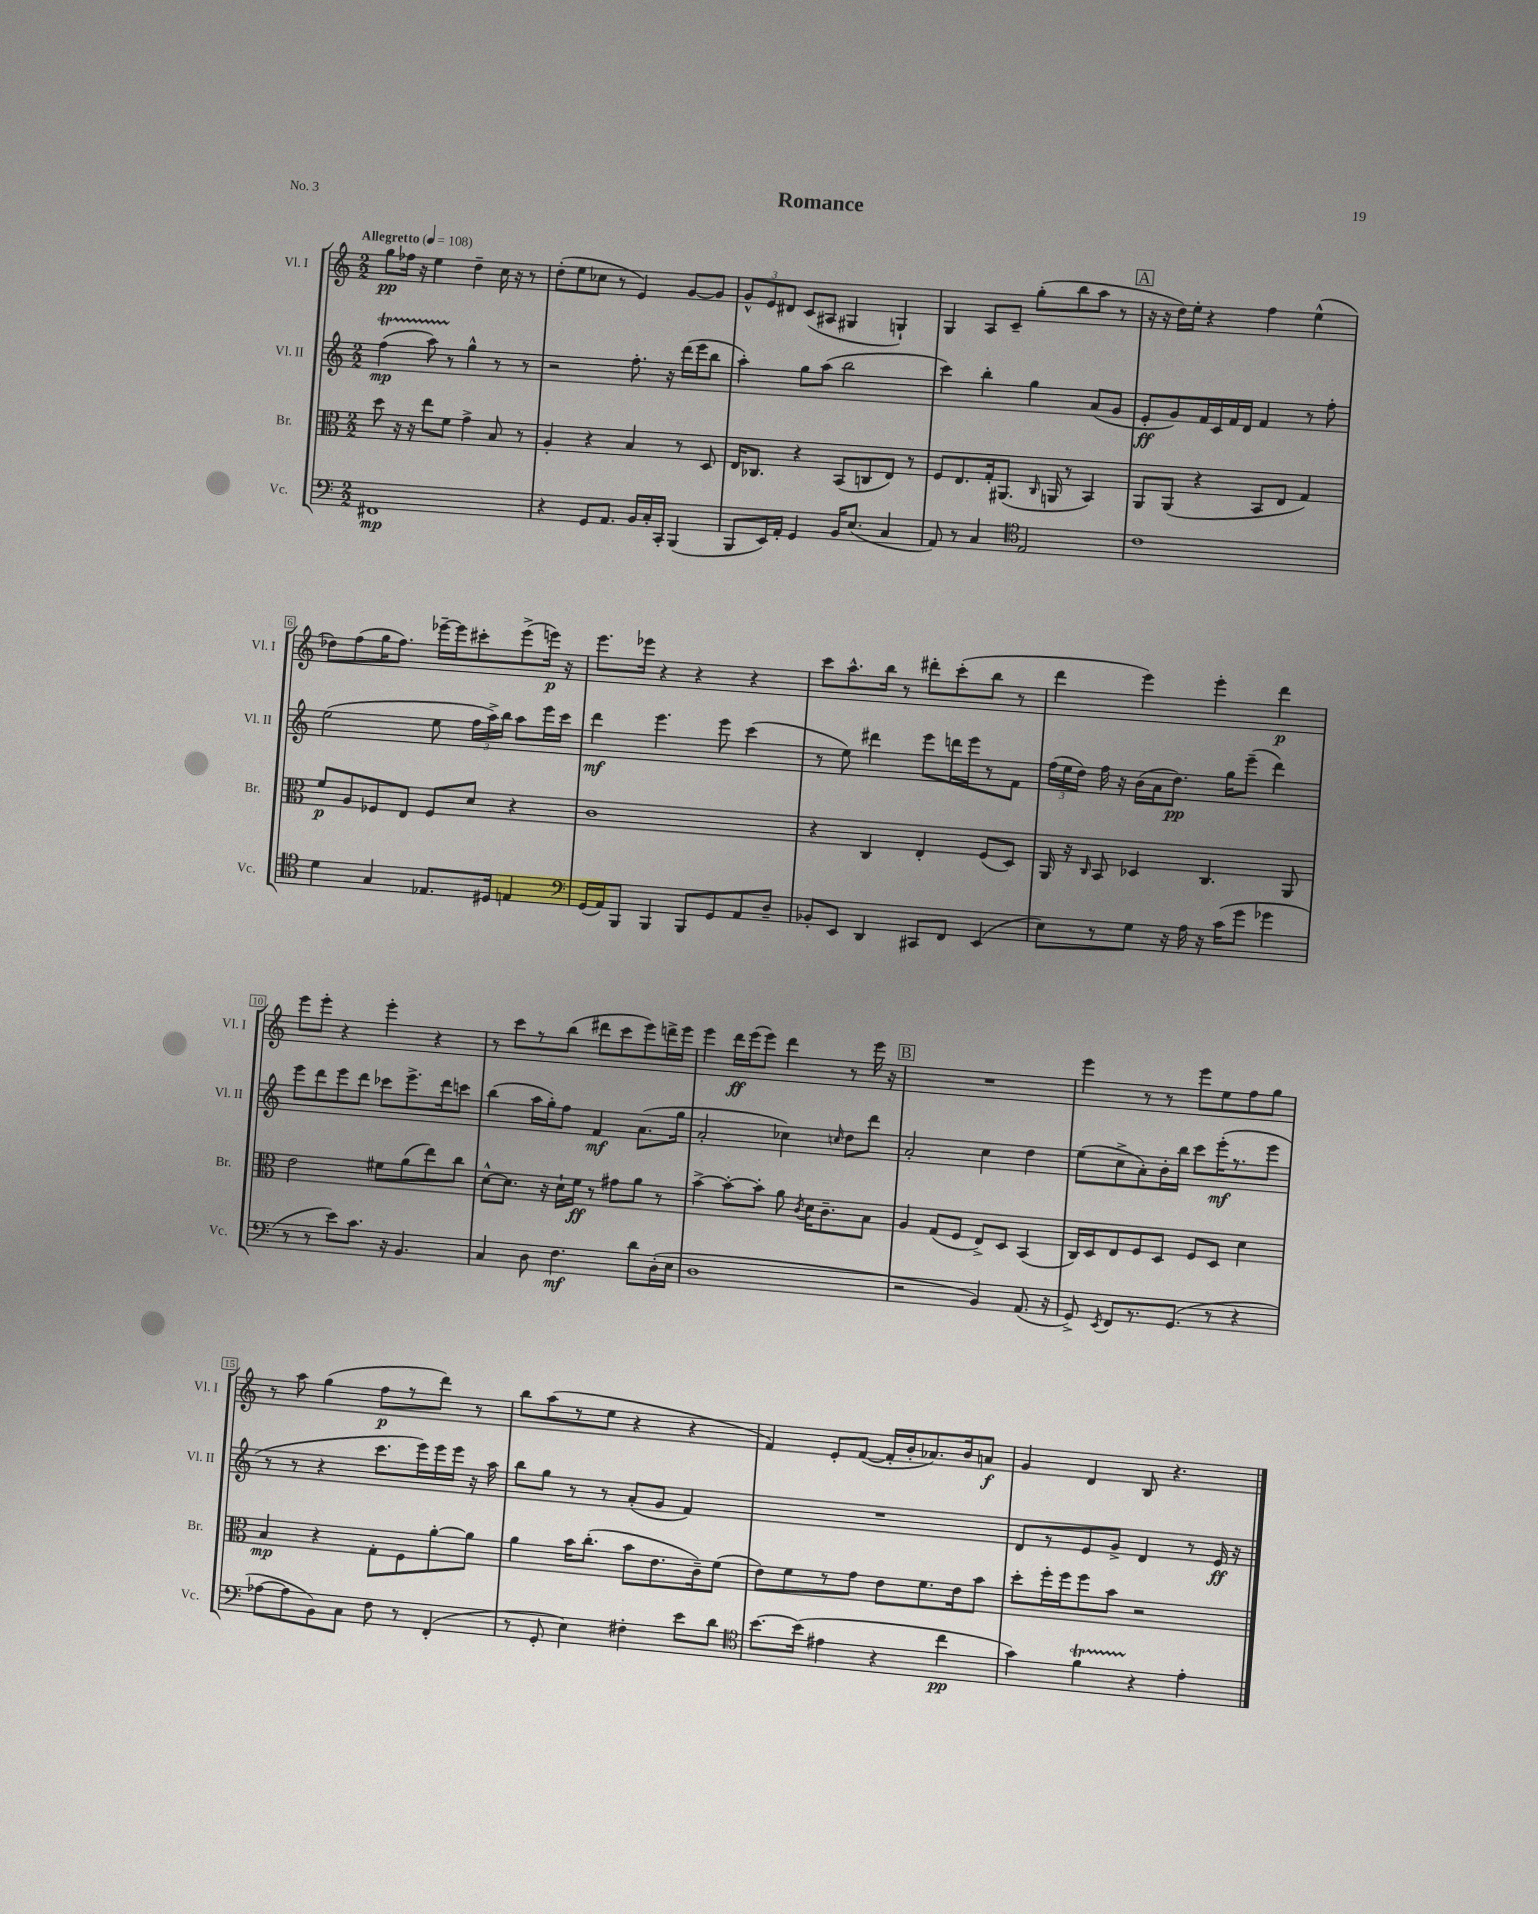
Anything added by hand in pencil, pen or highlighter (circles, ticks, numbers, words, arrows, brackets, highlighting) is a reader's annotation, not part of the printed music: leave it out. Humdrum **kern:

**kern	**kern	**kern	**kern
*staff4	*staff3	*staff2	*staff1
*clefF4	*clefC3	*clefG2	*clefG2
*k[]	*k[]	*k[]	*k[]
*M2/2	*M2/2	*M2/2	*M2/2
*MM108	*MM108	*MM108	*MM108
1FF#	8dd\	(4ff\	8gg\L
.	16r	.	16ff-\Jk
.	16r	.	16r
.	8ee\L	8aa\)	4ee\
.	8f\J	8r	.
.	4g^\	4gg^^\	4dd~\
.	8B/	8r	16cc\
.	.	.	16r
.	8r	8r	8r
=	=	=	=
4r	4A'/	2r	(8dd'\L
.	.	.	8ee\
8GG/L	4r	.	8cc-\J
8.AA/J	.	.	8r
.	4B/	8.ff'\	4e/)
16BB/LL	.	.	.
16C'/	.	.	.
16CC'/JJ	.	16r	.
(4BBB/	8r	(16ddd\LL	[8g/L
.	.	16eee\J	.
.	8D/	8bb\J	8g/]J
=	=	=	=
8BBB/L	16E/LK	4aa'\)	12g^^/L
.	8.C-/J	.	.
.	.	.	12e/
16EE/L)	.	.	.
.	.	.	12d#/J
16AA'/JJ	.	.	.
4GG/	4r	8gg\L	(8c/L
.	.	(8aa\J	8A#/J
16BB/LK	(8BB/L	2bb\	4G#/
(8.E/J	.	.	.
.	8C/	.	.
4C/	8E/J)	.	4G`/)
.	8r	.	.
=	=	=	=
8AA/)	8F/L	4ccc\)	4G/
8r	8.E/	.	.
4C/	.	4bb'\	8A/L
.	16G'/k	.	.
.	(8.AA#/J	.	8c~/J
*clefC4	*	*	*
2E/	.	4gg\	(8gg'\L
.	16qqC/	.	.
.	16AA/	.	.
.	8r	.	8bb\
.	4BB/)	(8a/L	8aa\J
.	.	8g/J	8r
=	=	=	=
1c	8AA/L	8e'/L	16r
.	.	.	16r
.	(8AA/J	8g/)	16dd\LL)
.	.	.	16ee'\JJ
.	4r	16f/L	4r
.	.	16c/	.
.	.	16f/	.
.	.	16d/JJ	.
.	8BB/L	4f/	4ff\
.	8E/J	.	.
.	4G/)	8r	(4ee^^\
.	.	8ff'\	.
=	=	=	=
4d\	8f/L	(2ee\	8dd-\L)
.	8A/	.	(8ff\
4G/	8F-/	.	16gg\K
.	.	.	8.ff\J)
.	8E/J	.	.
8.E-/L	8F-/L	8ee\	[16eee-~\LL
.	.	.	16eee-\]J
.	8d/J	24ff\LL	8ccc#'\
.	.	24aa^\)	.
16D#/Jk	.	.	.
.	.	24bb\JJ	.
4E/	4r	8aa\L	(8eee-^\
.	.	16eee\L	16eee\Jk)
.	.	16ccc\JJ	16r
=	=	=	=
*clefF4	*	*	*
(16GG/LL	1c	4ddd\	8.eee\L
16AA/J)	.	.	.
8BBB/J	.	.	.
.	.	.	16eee-\Jk
4BBB/	.	4.eee\	4r
8BBB/L	.	.	4r
8GG/	.	8eee\	.
8AA/	.	(4ccc\	4r
8D~/J	.	.	.
=	=	=	=
8BB-'/L	4r	8r	8ccc\L
8EE/J	.	8ee\)	8.aa^^\
4DD/	4C/	4ddd#\	.
.	.	.	16bb\Jk
.	.	.	8r
8CC#/L	4E'/	8eee\L	8ddd#'\L
8FF/J	.	16ddd\L	(8ccc'\
.	.	16eee\J	.
(4EE/	(8F/L	8r	8bb\J
.	8D/J)	8f\J	8r
=	=	=	=
8E\L)	16AA/	(24ff\LL	4ddd\
.	.	24ee\	.
.	16r	.	.
.	.	24dd\JJ)	.
.	16qqC/	.	.
8r	8BB/	16ff\	.
.	.	16r	.
8G\J	4D-/	(16b\LL	4eee\)
.	.	16a\J	.
16r	.	8.dd\J)	.
16A\	.	.	.
16r	4.C/	.	4eee'\
(16c\LK	.	16gg\LK	.
8g\J	.	(8eee~\J	.
4g-\	.	4ddd\)	4ddd\
.	8AA/	.	.
=	=	=	=
8r	2e\	8eee\L	8eee\L
8r	.	8ddd\	8eee'\J
8e\L)	.	8eee\	4r
8.c\J	.	8ddd\J	.
.	8f#\L	8ccc-\L	4eee'\
16r	.	.	.
4.BB/	(8a\	8.eee^\	.
.	8ee\)	.	4r
.	.	16ddd\k	.
.	8cc\J	8ccc\J	.
=	=	=	=
4C/	[8d^^\L	(4bb\	8r
.	8.d\]J	.	8ccc\L
8D\	.	16aa\LL	8r
.	16r	16gg'\J)	.
4.F\	16d`\LL	8ff\J	(8bb\J
.	16f\JJ	.	.
.	8r	4f/	8ddd#\L
.	8g#\L	.	8ccc\
8d\L	8a\J	(8.a\L	8eee\)
(16D'\L	8r	.	16ddd^\L
16E\JJ	.	16gg\Jk	16eee\JJ
=	=	=	=
1D	[4b^\	2a'/	4eee\
.	8b'\_L	.	16ddd\LL
.	.	.	(16eee\J
.	8b'\]J	.	8eee\J)
.	8a\	4cc-\)	4ddd\
.	8qc/	.	.
.	16d\LK	.	.
.	8.c~\	.	.
.	.	16qqcc/	.
.	.	8dd\L	8r
.	8B\J	8ddd\J	16eee\
.	.	.	16r
=	=	=	=
2r	4A/	2a'/	1r
.	(8G/L	.	.
.	8F/J	.	.
4BB/)	8E^/L)	4cc\	.
.	8D/J	.	.
(8.AA/	(4BB/	4dd\	.
16r	.	.	.
=	=	=	=
8GG^/)	16C/LL)	(8ee\L	4eee\
.	16D/J	.	.
8qEE/	.	.	.
8FF/L	8E/	8cc^\	.
8.r	8F/	8a'\)	8r
.	8D/J	16b'\L	8r
(8.GG/J	.	16bb\JJ	.
.	8F/L	8ccc\L	8eee\L
8r	8D/J	(16eee'\K	8ee\
.	.	8.r	.
4r	4d\	.	8ff\
.	.	8eee\J	8gg\J
=	=	=	=
[8A-\L	4B/	8r	8r
8A-\]	.	8r	8aa\
8BB\)	4r	4r	(4gg\
8C\J	.	.	.
8F\	8G'\L	8.ccc\L	8ff\L
8r	8F\	.	8r
.	.	16eee\L)	.
(4FF'/	[8a'\	16eee\	8ddd\J)
.	.	16eee\JJ	.
.	8a\]J	16r	8r
.	.	16aa\	.
=	=	=	=
8r	4a\	8bb\L	8bb\L
8GG'/	.	8gg\J	(8aa\
4E\)	16b\LK	8r	8r
.	(8.cc'\J	.	.
.	.	8r	8ee\J
4F#'\	8b\L	(8a'/L	4r
.	8.e\	8g/J	.
8e\L	.	4f/)	4r
.	16c~\k)	.	.
8d\J	(8f\J	.	.
=	=	=	=
*clefC4	*	*	*
[8.b\L	8e\L)	1r	4f/)
.	8f\	.	.
(16b\]Jk	.	.	.
4e#\	8r	.	8e'/L
.	8g\J	.	([8f/J
4r	8e\L	.	16f'/]LL
.	.	.	16b'/J
.	8.f\	.	8.a-/)
4cc\	.	.	.
.	16e\k	.	16b/k
.	8b\J	.	8a/J
=	=	=	=
4g\)	8dd'\L	8d/L	4g/
.	16ff'\L	8r	.
.	16ff\J	.	.
4f\	8ff\	8e/	4d/
.	8b\J	8g^/J	.
4r	2r	4d/	8B/
.	.	.	4.r
4e'\	.	8r	.
.	.	16e/	.
.	.	16r	.
==	==	==	==
*-	*-	*-	*-
